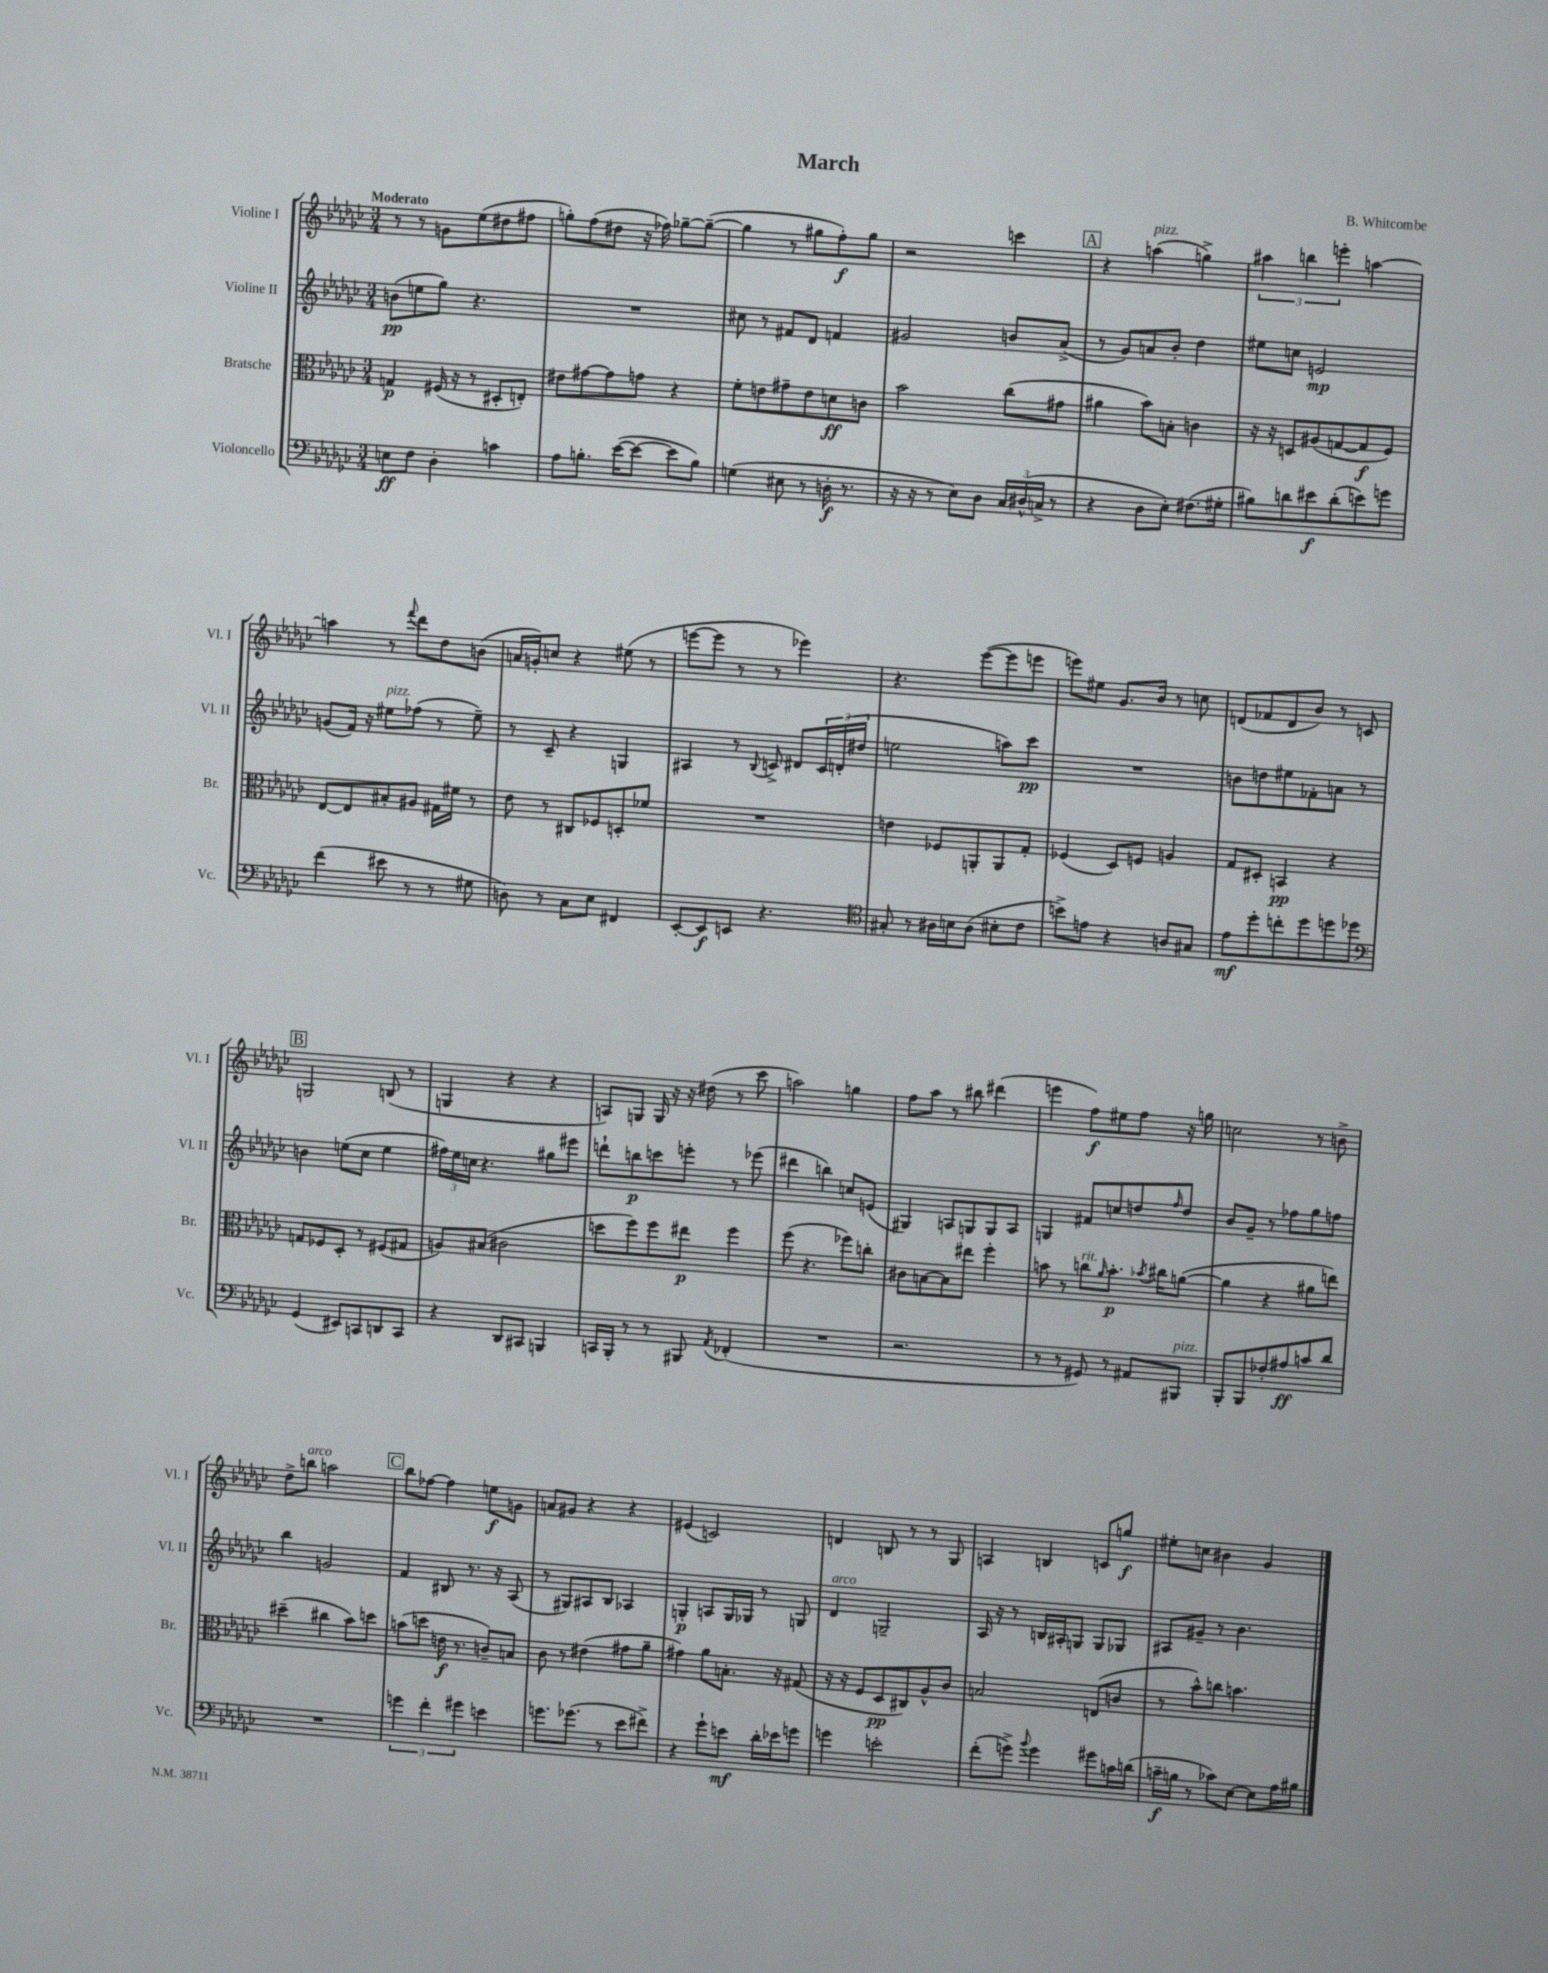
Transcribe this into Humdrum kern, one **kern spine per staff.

**kern	**dynam	**kern	**dynam	**kern	**dynam	**kern	**dynam
*part4	*part4	*part3	*part3	*part2	*part2	*part1	*part1
*staff4	*staff4	*staff3	*staff3	*staff2	*staff2	*staff1	*staff1
*I"Violoncello	*	*I"Bratsche	*	*I"Violine II	*	*I"Violine I	*
*I'Vc.	*	*I'Br.	*	*I'Vl. II	*	*I'Vl. I	*
*clefF4	*	*clefC3	*	*clefG2	*	*clefG2	*
*k[b-e-a-d-g-c-]	*	*k[b-e-a-d-g-c-]	*	*k[b-e-a-d-g-c-]	*	*k[b-e-a-d-g-c-]	*
*M3/4	*	*M3/4	*	*M3/4	*	*M3/4	*
=1	=1	=1	=1	=1	=1	=1	=1
!	!	!	!	!	!	!LO:TX:a:B:t=Moderato	!
8En\L	ff	4Gn/	p	(8bn\L	pp	8r	.
8F\J	.	.	.	8een\	.	8r	.
4D-'\	.	(16F#X/	.	8gg-\J)	.	8gn\L	.
.	.	16r	.	.	.	.	.
.	.	8r	.	4.r	.	(8ee-\	.
4cn\	.	8D#X'/L	.	.	.	8dd#X\	.
.	.	8En'/J)	.	.	.	8ff#X\J	.
=2	=2	=2	=2	=2	=2	=2	=2
8A-\L	.	8e#X\L	.	2.r	.	8ggn'\L)	.
8.Bn'\J	.	[8g#X\	.	.	.	(8ff\	.
.	.	8g#\]	.	.	.	8dd#X\J	.
([16e-\KL	.	.	.	.	.	.	.
8e-\J_	.	8gn\J	.	.	.	16r	.
.	.	.	.	.	.	16ff-X\)	.
8e-\L]	.	4r	.	.	.	[8gg-X~\L	.
8B\J)	.	.	.	.	.	(8gg-~\J_	.
=3	=3	=3	=3	=3	=3	=3	=3
(4Gn\	.	8f'\L	.	8cc#X\	.	4gg-\]	.
.	.	8en\	.	8r	.	.	.
8E#X\	.	8g#X~\	.	8f#X/L	.	8r	.
8r	.	8e\	.	8d-/J	.	8gg#X\L	.
16Dn'\	f	8dn\	ff	4fn/	.	8ff'\)	f
8.r	.	.	.	.	.	.	.
.	.	8cn\J	.	.	.	8gg#\J	.
=4	=4	=4	=4	=4	=4	=4	=4
16r	.	2b-\	.	2g#X/	.	2r	.
16r	.	.	.	.	.	.	.
8r	.	.	.	.	.	.	.
8E-\L)	.	.	.	.	.	.	.
8D-\J	.	.	.	.	.	.	.
24C-/LL	.	(8cc-\L	.	8bn/L	.	4cccn\	.
(24D#X^^/	.	.	.	.	.	.	.
24Cn^/JJ	.	.	.	.	.	.	.
8r	.	8g#X\J	.	(8a-^/J	.	.	.
!!LO:REH:place=s1:t=A
=5	=5	=5	=5	=5	=5	=5	=5
4r	.	4a#X\	.	8r	.	4r	.
.	.	.	.	8g-/L)	.	.	.
!	!	!	!	!	!	!LO:TX:a:i:t=pizz.	!
8D-\L	.	8b-\L)	.	8an/	.	(4aan\	.
8E-'\J)	.	8Bn'\J	.	8b-'/J	.	.	.
(8.F#X\L	.	4cn\	.	4dd-\	.	4ggn^\)	.
16G#X'\Jk	.	.	.	.	.	.	.
=6	=6	=6	=6	=6	=6	=6	=6
8B#X\L)	.	16r	.	8ee#X\L	.	6aa#X\	.
.	.	16r	.	.	.	.	.
8dn\	.	8Dn/L	.	8ccn\J	.	.	.
.	.	.	.	.	.	6bbn\	.
8e#X\	f	(8A#X/	.	2en/	mp	.	.
.	.	.	.	.	.	6eeen'\	.
(8d'\	.	[8Gn/	.	.	.	.	.
8en\)	.	8G/]	f	.	.	[4aan\	.
8gn\J	.	8F/J)	.	.	.	.	.
!!LO:LB:g=z
=7	=7	=7	=7	=7	=7	=7	=7
(4f\	.	[8E-/L	.	(8gn/L	.	4aan\]	.
.	.	8E-/]	.	16f/Jk)	.	.	.
.	.	.	.	16r	.	.	.
!	!	!	!	!LO:TX:a:i:t=pizz.	!	!	!
8e#X\	.	8B#X'/	.	8ee#X\L	.	8r	.
.	.	.	.	.	.	8qqfff/	.
8r	.	8A#X/J	.	(8ff-X\J	.	8ddd-\L	.
8r	.	16G#X\LL	.	8r	.	8dd-\	.
.	.	16f#X\JJ	.	.	.	.	.
8G#X\	.	8r	.	8ee#~\)	.	(8bn\J	.
=8	=8	=8	=8	=8	=8	=8	=8
8Dn\)	.	8e-\	.	8r	.	16an/LL	.
.	.	.	.	.	.	16gn'/J)	.
8r	.	8r	.	8c-~/	.	8ccn/J	.
8C-\L	.	8C#X/L	.	4r	.	4r	.
8E-\J	.	8F-X/	.	.	.	.	.
4FF#X/	.	8Dn'/	.	4Gn/	.	(8ee#X\	.
.	.	8f-X/J	.	.	.	8r	.
=9	=9	=9	=9	=9	=9	=9	=9
[8EE-'/L	.	2.r	.	4A#X/	.	[8eeen\L	.
8EE-/]	f	.	.	.	.	8eee\J]	.
8EEn/J	.	.	.	8r	.	8r	.
.	.	.	.	8qqB-/	.	.	.
4.r	.	.	.	8cn^/	.	8r	.
.	.	.	.	8d#X/L	.	4eee-X\)	.
.	.	.	.	24c/L	.	.	.
.	.	.	.	(24dn'/	.	.	.
.	.	.	.	24dd#X/JJ	.	.	.
=10	=10	=10	=10	=10	=10	=10	=10
*clefC4	*	*	*	*	*	*	*
8G#X'/	.	4en\	.	2een\	.	4.r	.
8r	.	.	.	.	.	.	.
16A#X\LL	.	8F-X/L	.	.	.	.	.
16Bn\J	.	.	.	.	.	.	.
(8A#\J	.	8AAn'/	.	.	.	([8eee-\L	.
8B#X'\L	.	8AA/	.	8aan\L)	.	8eee-\]	.
8c-\J	.	8G-'/J	.	8ccc-\J	pp	8eeen\J	.
=11	=11	=11	=11	=11	=11	=11	=11
8bn^\L)	.	(4F-X/	.	2.r	.	8eeen\L)	.
8en\J	.	.	.	.	.	8ee#X\J	.
4r	.	8D-/L)	.	.	.	8.g-/L	.
.	.	8Fn/J	.	.	.	.	.
.	.	.	.	.	.	16b-/Jk	.
8An/L	.	4An/	.	.	.	8r	.
8G#X/J	.	.	.	.	.	8ccn\	.
=12	=12	=12	=12	=12	=12	=12	=12
8e-\L	mf	8G-/L	.	8bn\L	.	(8dn/L	.
8dd-'\	.	8D#X'/J	.	8ddn\	.	8f-X/	.
8ccn'\	.	4BBn/	pp	8ee#X\	.	8d/	.
8dd-\	.	.	.	8f-X'\	.	8b-/J)	.
8ddn\	.	4r	.	8an\J	.	8r	.
8dd-X\J	.	.	.	8r	.	8cn/	.
!!LO:LB:g=z
!!LO:REH:place=s1:t=B
=13	=13	=13	=13	=13	=13	=13	=13
*clefF4	*	*	*	*	*	*	*
(4GG-/	.	8Gn/L	.	4bn\	.	2Gn/	.
.	.	8F-X/	.	.	.	.	.
8EE#X/L)	.	8D-'/J	.	(8een\L	.	.	.
8CCn/	.	8r	.	8cc-\J	.	.	.
8DDn/	.	(8F#X/L	.	4ee\	.	(8Bn/	.
8CC/J	.	8G#X/J	.	.	.	8r	.
=14	=14	=14	=14	=14	=14	=14	=14
4r	.	8An/L)	.	24ff#X\LL)	.	4Gn/	.
.	.	.	.	24ee-\	.	.	.
.	.	.	.	24ccn\JJ	.	.	.
.	.	(8B#X/J	.	4.r	.	.	.
8DD-/L	.	2c#X\	.	.	.	4r	.
8CC#X/J	.	.	.	.	.	.	.
4BBBn/	.	.	.	8gg#X\L	.	4r	.
.	.	.	.	8eee#X\J	.	.	.
=15	=15	=15	=15	=15	=15	=15	=15
16CCn/LL	.	8ddn\L	.	8dddn`\L	.	8An/L)	.
16BBB-'/JJ	.	.	.	.	.	.	.
8r	.	8ff\)	.	8bbn\	p	8Gn/J	.
8r	.	8ff\	.	8cccn\	.	16G/	.
.	.	.	.	.	.	16r	.
8BBB#X/	.	8ee#X\J	p	8eeen'\J	.	16r	.
.	.	.	.	.	.	(16dd#X\	.
8qAA-/	.	.	.	.	.	.	.
(4FF-X'/	.	4ff\	.	8r	.	8r	.
.	.	.	.	(8eee-X\	.	8ccc-\	.
=16	=16	=16	=16	=16	=16	=16	=16
2.r	.	(8ff\	.	4ddd#X\	.	2aan\)	.
.	.	4.r	.	.	.	.	.
.	.	.	.	4bbn\)	.	.	.
.	.	8ff-X\L)	.	8ccn/L	.	4ggn\	.
.	.	8ccn'\J	.	(8en/J	.	.	.
=17	=17	=17	=17	=17	=17	=17	=17
2.r	.	8c#X\L	.	4G#X/)	.	8ff\L	.
.	.	[8Bn\	.	.	.	8aa-\J	.
.	.	8B\]	.	8An/L	.	8r	.
.	.	8ee#X\J	.	8Gn/	.	8bb#X\	.
.	.	4ff'\	.	8G/	.	(4ddd#X\	.
.	.	.	.	8A/J	.	.	.
=18	=18	=18	=18	=18	=18	=18	=18
8r	.	8bn\	.	4Gn/	.	4eeen\	.
8r	.	8r	.	.	.	.	.
!	!	!LO:TX:a:i:t=rit.	!	!	!	!	!
8GG#X/)	.	8ccn\L	.	8f#X/L	.	8ff\L)	f
.	.	16qqa-/	.	.	.	.	.
8r	.	8.b'\J	p	8ccn/	.	8ee#X\	.
8AA#X/L	.	.	.	8ddn/	.	8ff\J	.
.	.	8qb-X/	.	.	.	.	.
.	.	16cc#X\KL	.	.	.	.	.
.	.	.	.	16qqff/	.	.	.
!LO:TX:a:i:t=pizz.	!	!	!	!	!	!	!
8BBB#X/J	.	([8an\J	.	8dd/J	.	16r	.
.	.	.	.	.	.	16ggn\	.
=19	=19	=19	=19	=19	=19	=19	=19
8BBB-'/L	.	4a\]	.	8b-/L	.	2ccn\	.
8BBB-/	.	.	.	8g-~/J	.	.	.
8F-X'/	.	4r	.	8r	.	.	.
8A#X/	ff	.	.	8ff-X\L	.	.	.
8cn/	.	8a#X\L	.	8gg-\	.	8r	.
8d-/J	.	8een\J)	.	8ffn\J	.	8bn^\	.
!!LO:LB:g=z
=20	=20	=20	=20	=20	=20	=20	=20
2.r	.	(4dd#X~\	.	4bb-\	.	8dd-^\L	.
!	!	!	!	!	!	!LO:TX:a:i:t=arco	!
.	.	.	.	.	.	8bbn\J	.
.	.	4cc#X\	.	2gn/	.	2aan\	.
.	.	8b-\L)	.	.	.	.	.
.	.	8ddn\J	.	.	.	.	.
!!LO:REH:place=s1:t=C
=21	=21	=21	=21	=21	=21	=21	=21
6gn\	.	(8bn\L	.	4f/	.	8bb-\L	.
.	.	8ddn\J	.	.	.	[8ff-X\J	.
6f'\	.	.	.	.	.	.	.
.	.	16en\	f	8B#X/	.	4ff-\]	.
.	.	8.r	.	.	.	.	.
6g#X\	.	.	.	.	.	.	.
.	.	.	.	8.r	.	.	.
4en\	.	8cn~/L)	.	.	.	8een\L	f
.	.	.	.	16r	.	.	.
.	.	8Bn/J	.	(8A-/	.	8gn\J	.
=22	=22	=22	=22	=22	=22	=22	=22
8.gn\L	.	8c-\	.	8r	.	8an/L	.
.	.	8r	.	8G#X/L)	.	8g#X/J	.
(8.g-X\J	.	.	.	.	.	.	.
.	.	(4e#X\	.	8A#X/	.	4r	.
8r	.	.	.	8B-/J	.	.	.
8e-\L	.	8g#X\L	.	4A-X/	.	4r	.
8f#X^\J)	.	8a-~\J	.	.	.	.	.
=23	=23	=23	=23	=23	=23	=23	=23
4r	.	4g#X\)	.	4Gn'/	p	(4e#X/	.
8g-`\L	.	8a-\L	.	8An/L	.	2cn/)	.
8en\J	mf	8.Bn'\J	.	16G/L	.	.	.
.	.	.	.	16G-X/JJ	.	.	.
16d-'\LL	.	.	.	8r	.	.	.
16e-X\J	.	16r	.	.	.	.	.
8gn\J	.	(8G#X/	.	8Gn/	.	.	.
=24	=24	=24	=24	=24	=24	=24	=24
!	!	!	!	!LO:TX:a:i:t=arco	!	!	!
4gn\	.	16r	.	4d-/	.	4dn/	.
.	.	16r	.	.	.	.	.
.	.	8F/L	.	.	.	.	.
2en'\	.	8D-/	pp	2Gn~/	.	8Bn/	.
.	.	8C#X/)	.	.	.	8r	.
.	.	8A-^^/	.	.	.	8r	.
.	.	8c-/J	.	.	.	8G-/	.
=25	=25	=25	=25	=25	=25	=25	=25
(8f'\L	.	2Bn/	.	16A-/	.	4An/	.
.	.	.	.	16r	.	.	.
8gn^\J)	.	.	.	8r	.	.	.
8qqb-/	.	.	.	.	.	.	.
4g\	.	.	.	16Bn/LL	.	4Bn/	.
.	.	.	.	16A#X'/J	.	.	.
.	.	.	.	8Gn/J	.	.	.
8g#X\L	.	(8En/L	.	8G/L	.	8cn/L	.
16cn\L	.	8cn/J	.	8G-X/J	.	8ggn/J	f
(16dn\JJ	.	.	.	.	.	.	.
=26	=26	=26	=26	=26	=26	=26	=26
16cn~\LL	f	8r	.	8A#X/L	.	8ee#X'\L	.
16Bn\JJ	.	.	.	.	.	.	.
8r	.	8b-^^\L)	.	8g#X~/J	.	8ccn\J	.
8c-X\L)	.	8ccn\J	.	8r	.	4b#X\	.
[8E-\J	.	4.bn\	.	4.b-\	.	.	.
8E-\L]	.	.	.	.	.	4g-/	.
16A-\L	.	.	.	.	.	.	.
16B#X\JJ	.	.	.	.	.	.	.
==	==	==	==	==	==	==	==
*-	*-	*-	*-	*-	*-	*-	*-
